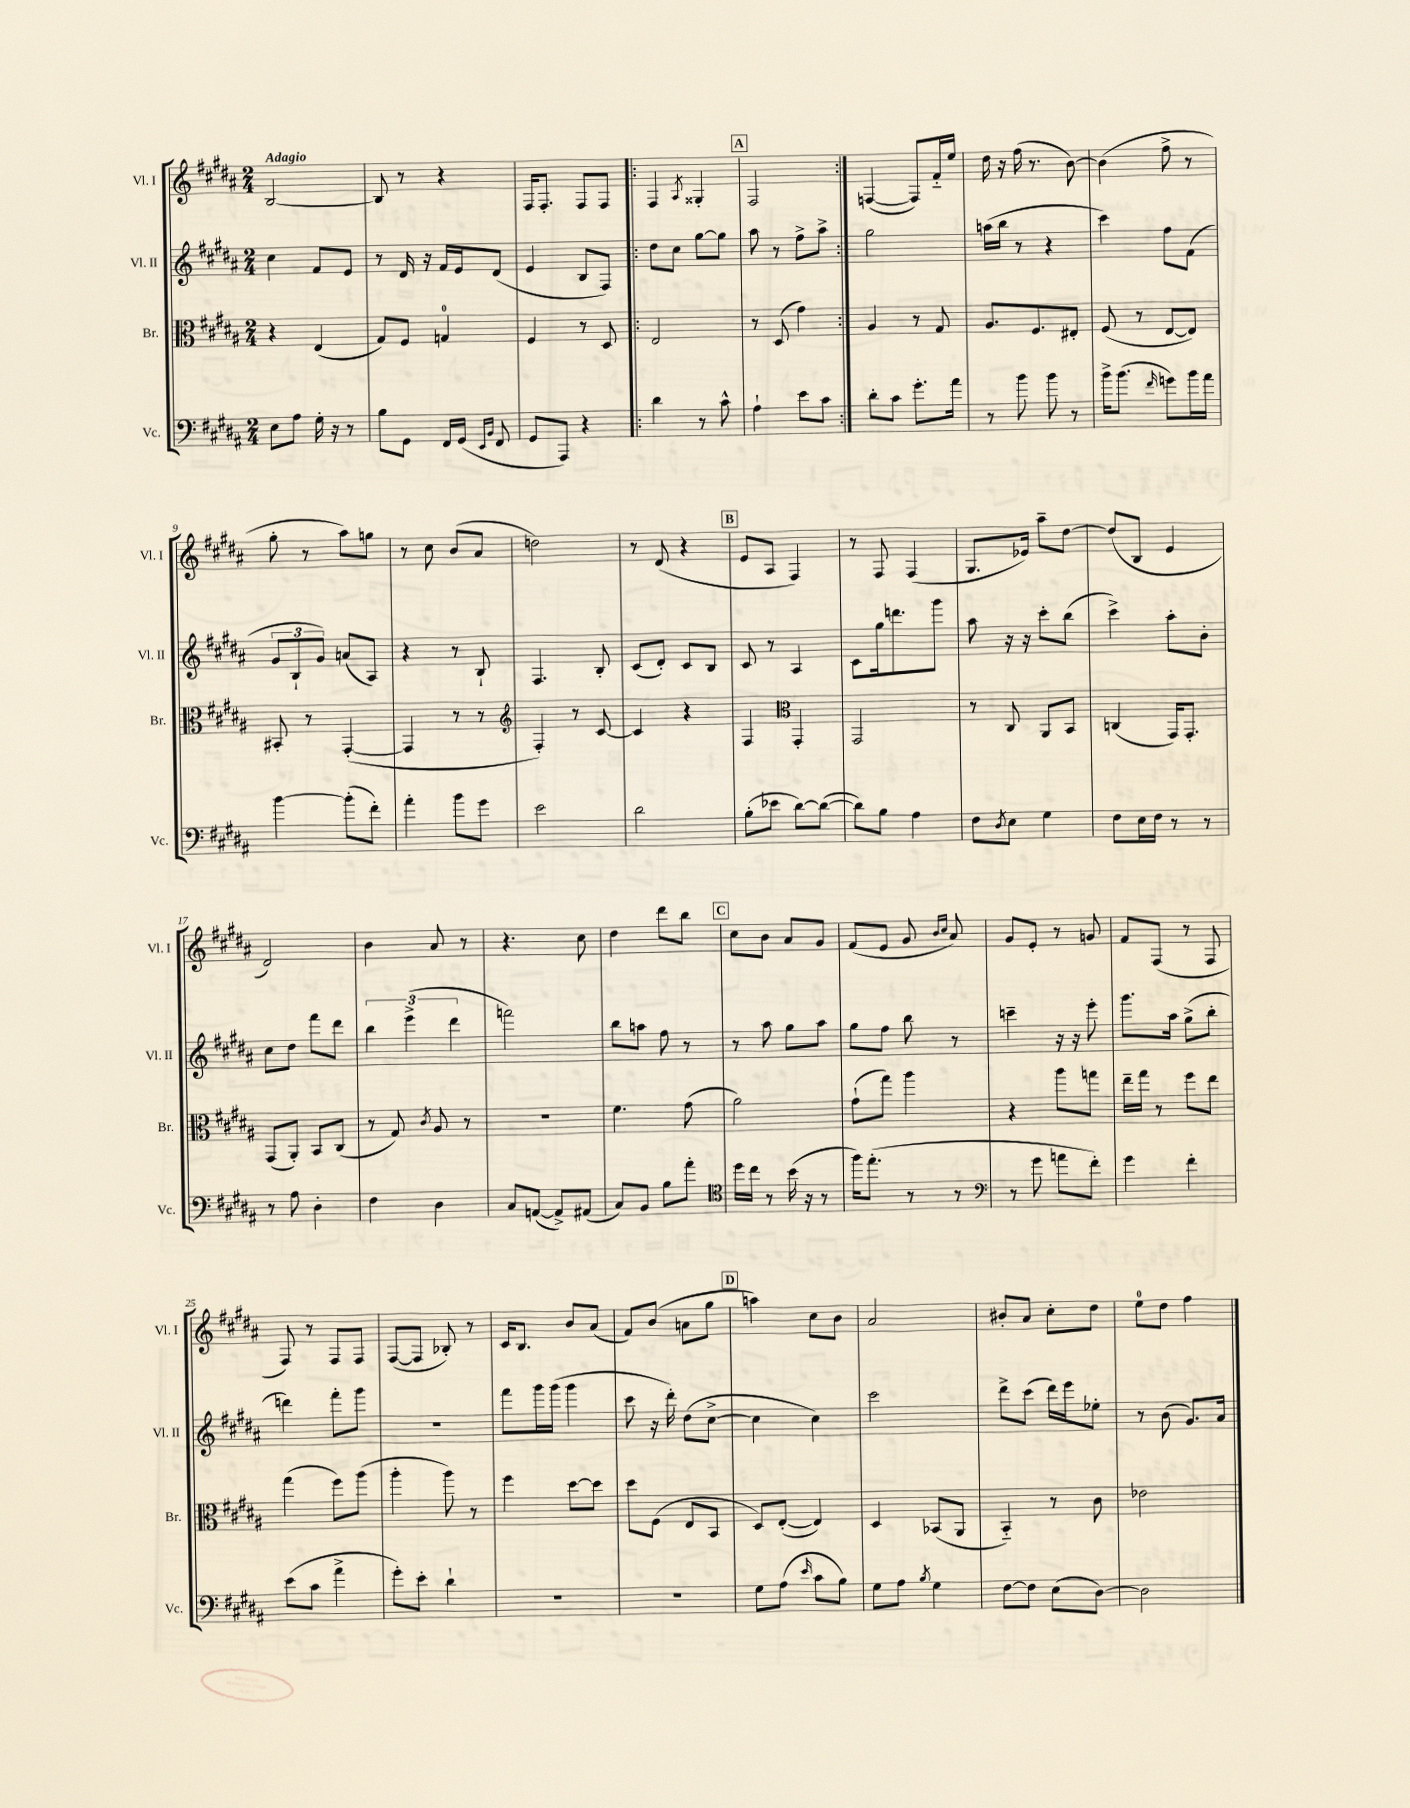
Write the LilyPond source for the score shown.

<<
\new StaffGroup <<
\new Staff = "s0" \with { instrumentName = "Vl. I" shortInstrumentName = "Vl. I" } {
    \clef treble \key b \major \numericTimeSignature \time 2/4 \tempo "Adagio"
    b2~ |
    b8 r8 r4 |
    fis16 fis8.-. fis8 fis8 |
    \repeat volta 2 { fis4 \acciaccatura { ais8 } gisis4-. |
    \mark \markup { \box "A" } fis2 | }
    f4~( f8) fis'16-_ e''16 |
    dis''16 r16 fis''16( r8. b'8~) |
    b'4( fis''8-> r8 |
    gis''8-. r8 ais''8) g''8 |
    r8 cis''8 b'8( ais'8 |
    d''2) |
    r8 dis'8( r4 |
    \mark \markup { \box "B" } e'8 ais8 fis4) |
    r8 fis8 fis4( |
    gis8. ees'16) ais''8-- dis''8~ |
    dis''8( b8 e'4 |
    dis'2) |
    b'4 ais'8 r8 |
    r4. cis''8 |
    dis''4 dis'''8 b''8 |
    \mark \markup { \box "C" } cis''8 b'8 ais'8 gis'8 |
    fis'8( e'8 gis'8 \grace { b'16 cis''16 } ais'8) |
    gis'8 e'8-. r8 g'8 |
    fis'8 fis8( r8 fis8 |
    fis8) r8 fis8 fis8 |
    fis8~( fis8 bes8-.) r8 |
    cis'16 b8. b'8 ais'8( |
    fis'8) b'8( a'8 gis''8 |
    \mark \markup { \box "D" } a''4) cis''8 b'8 |
    ais'2 |
    bis'8-. ais'8 cis''8-. dis''8 |
    e''8-0 dis''8 fis''4 \bar "|." |
}
\new Staff = "s1" \with { instrumentName = "Vl. II" shortInstrumentName = "Vl. II" } {
    \clef treble \key b \major \numericTimeSignature \time 2/4
    cis''4 fis'8 e'8 |
    r8 dis'16 r16 fis'16 e'16 dis'8( |
    e'4 b8 fis8) |
    \repeat volta 2 { dis''8 cis''8 gis''8~ gis''8 |
    \mark \markup { \box "A" } ais''8 r8 fis''8-> ais''8-> | }
    gis''2 |
    a''16( b''16 r8 r4 |
    cis'''4) fis''8 fis'8( |
    \tuplet 3/2 { gis'8 b8-! gis'8) } a'8( ais8) |
    r4 r8 b8-! |
    fis4. b8-. |
    cis'8( dis'8-.) cis'8 b8 |
    \mark \markup { \box "B" } cis'8 r8 ais4 |
    cis'8 gis''16 d'''8. gis'''8 |
    ais''8 r16 r16 cis'''8-. b''8( |
    cis'''4->) ais''8-. b'8-. |
    cis''8 dis''8 fis'''8 dis'''8 |
    \tuplet 3/2 { b''4 e'''4->( dis'''4 } |
    f'''2) |
    b''8 a''8 fis''8 r8 |
    \mark \markup { \box "C" } r8 ais''8 gis''8 ais''8 |
    gis''8 fis''8 b''8 r8 |
    c'''4-- r16 r16 e'''8-. |
    gis'''8. ais''16 gis''8->( b''8-. |
    d'''4) fis'''8-. gis'''8 |
    R2 |
    fis'''8 gis'''16 gis'''16( gis'''4 |
    cis'''8 r16 dis'''16-.) dis''8( cis''8~-> |
    \mark \markup { \box "D" } cis''4 cis''4) |
    cis'''2 |
    dis'''8-> cis'''8( dis'''16) e'''16 ees''8-. |
    r8 b'8( gis'8.) ais'16 \bar "|." |
}
\new Staff = "s2" \with { instrumentName = "Br." shortInstrumentName = "Br." } {
    \clef alto \key b \major \numericTimeSignature \time 2/4
    r4 e4( |
    gis8) fis8 g4-0 |
    fis4 r8 dis8 |
    \repeat volta 2 { e2 |
    \mark \markup { \box "A" } r8 dis8( gis'4) | }
    ais4 r8 gis8 |
    ais8. fis8. eis8-. |
    fis8( r8 e8~ e8) |
    bis,8-. r8 gis,4~-.( |
    gis,4 r8 r8 |
    \clef treble fis4-.) r8 cis'8~ |
    cis'4 r4 |
    \mark \markup { \box "B" } fis4 \clef alto gis,4-. |
    gis,2 |
    r8 cis8 ais,8 b,8 |
    c4( gis,16) gis,8.-. |
    gis,8( ais,8-.) b,8 cis8( |
    r8 gis8) \acciaccatura { cis'8 } ais8 r8 |
    R2 |
    fis'4. gis'8( |
    \mark \markup { \box "C" } ais'2) |
    gis'8-!( gis''8) ais''4 |
    r4 ais''8 g''8 |
    e''16-- gis''16 r8 fis''8 e''8 |
    gis''4( fis''8) ais''8( |
    ais''4-. ais''8) r8 |
    fis''4 dis''8~ dis''8 |
    dis''8 fis8( e8 b,8 |
    \mark \markup { \box "D" } dis8) e8~-.( e4) |
    dis4 bes,8( ais,8 |
    b,4-_) r8 cis'8 |
    ees'2 \bar "|." |
}
\new Staff = "s3" \with { instrumentName = "Vc." shortInstrumentName = "Vc." } {
    \clef bass \key b \major \numericTimeSignature \time 2/4
    e8 ais8 gis16-. r16 r8 |
    b8 gis,8 fis,16 gis,16( \grace { e,16 b,16 } fis,8 |
    gis,8 ais,,8) r4 |
    \repeat volta 2 { dis'4 r8 cis'8-^ |
    \mark \markup { \box "A" } ais4-! e'8 cis'8 | }
    dis'8-. cis'8 gis'8.-. ais'16 |
    r8 b'8 b'8 r8 |
    b'16-> b'8.( \grace { fis'16 } g'8) b'16 ais'16 |
    b'4~ b'8-.( fis'8-.) |
    ais'4-. b'8 gis'8 |
    e'2 |
    dis'2 |
    \mark \markup { \box "B" } b8-.( ees'8 dis'8~) dis'8~( |
    dis'8) b8 ais4 |
    fis8 \acciaccatura { dis8 } e8 gis4 |
    fis8 e16 fis16 r8 r8 |
    r8 ais8 dis4-. |
    fis4 dis4 |
    cis8 a,8~( a,8->) ais,8( |
    cis8) b,8 b8 ais'8-. |
    \mark \markup { \box "C" } \clef tenor dis''16 cis''16 r8 b'16( r16 r8 |
    fis''16) e''8.-.( r8 r8 |
    \clef bass r8 gis'8 a'8 fis'8-.) |
    gis'4 fis'4-. |
    e'8( cis'8 ais'4-> |
    gis'8-.) e'8-. dis'4-! |
    r2 |
    R2 |
    \mark \markup { \box "D" } gis8 ais8( \grace { e'16 } cis'8 b8) |
    gis8 ais8 \acciaccatura { b8 } gis4 |
    fis8~ fis8 e8( dis8~) |
    dis2 \bar "|." |
}
>>
>>
